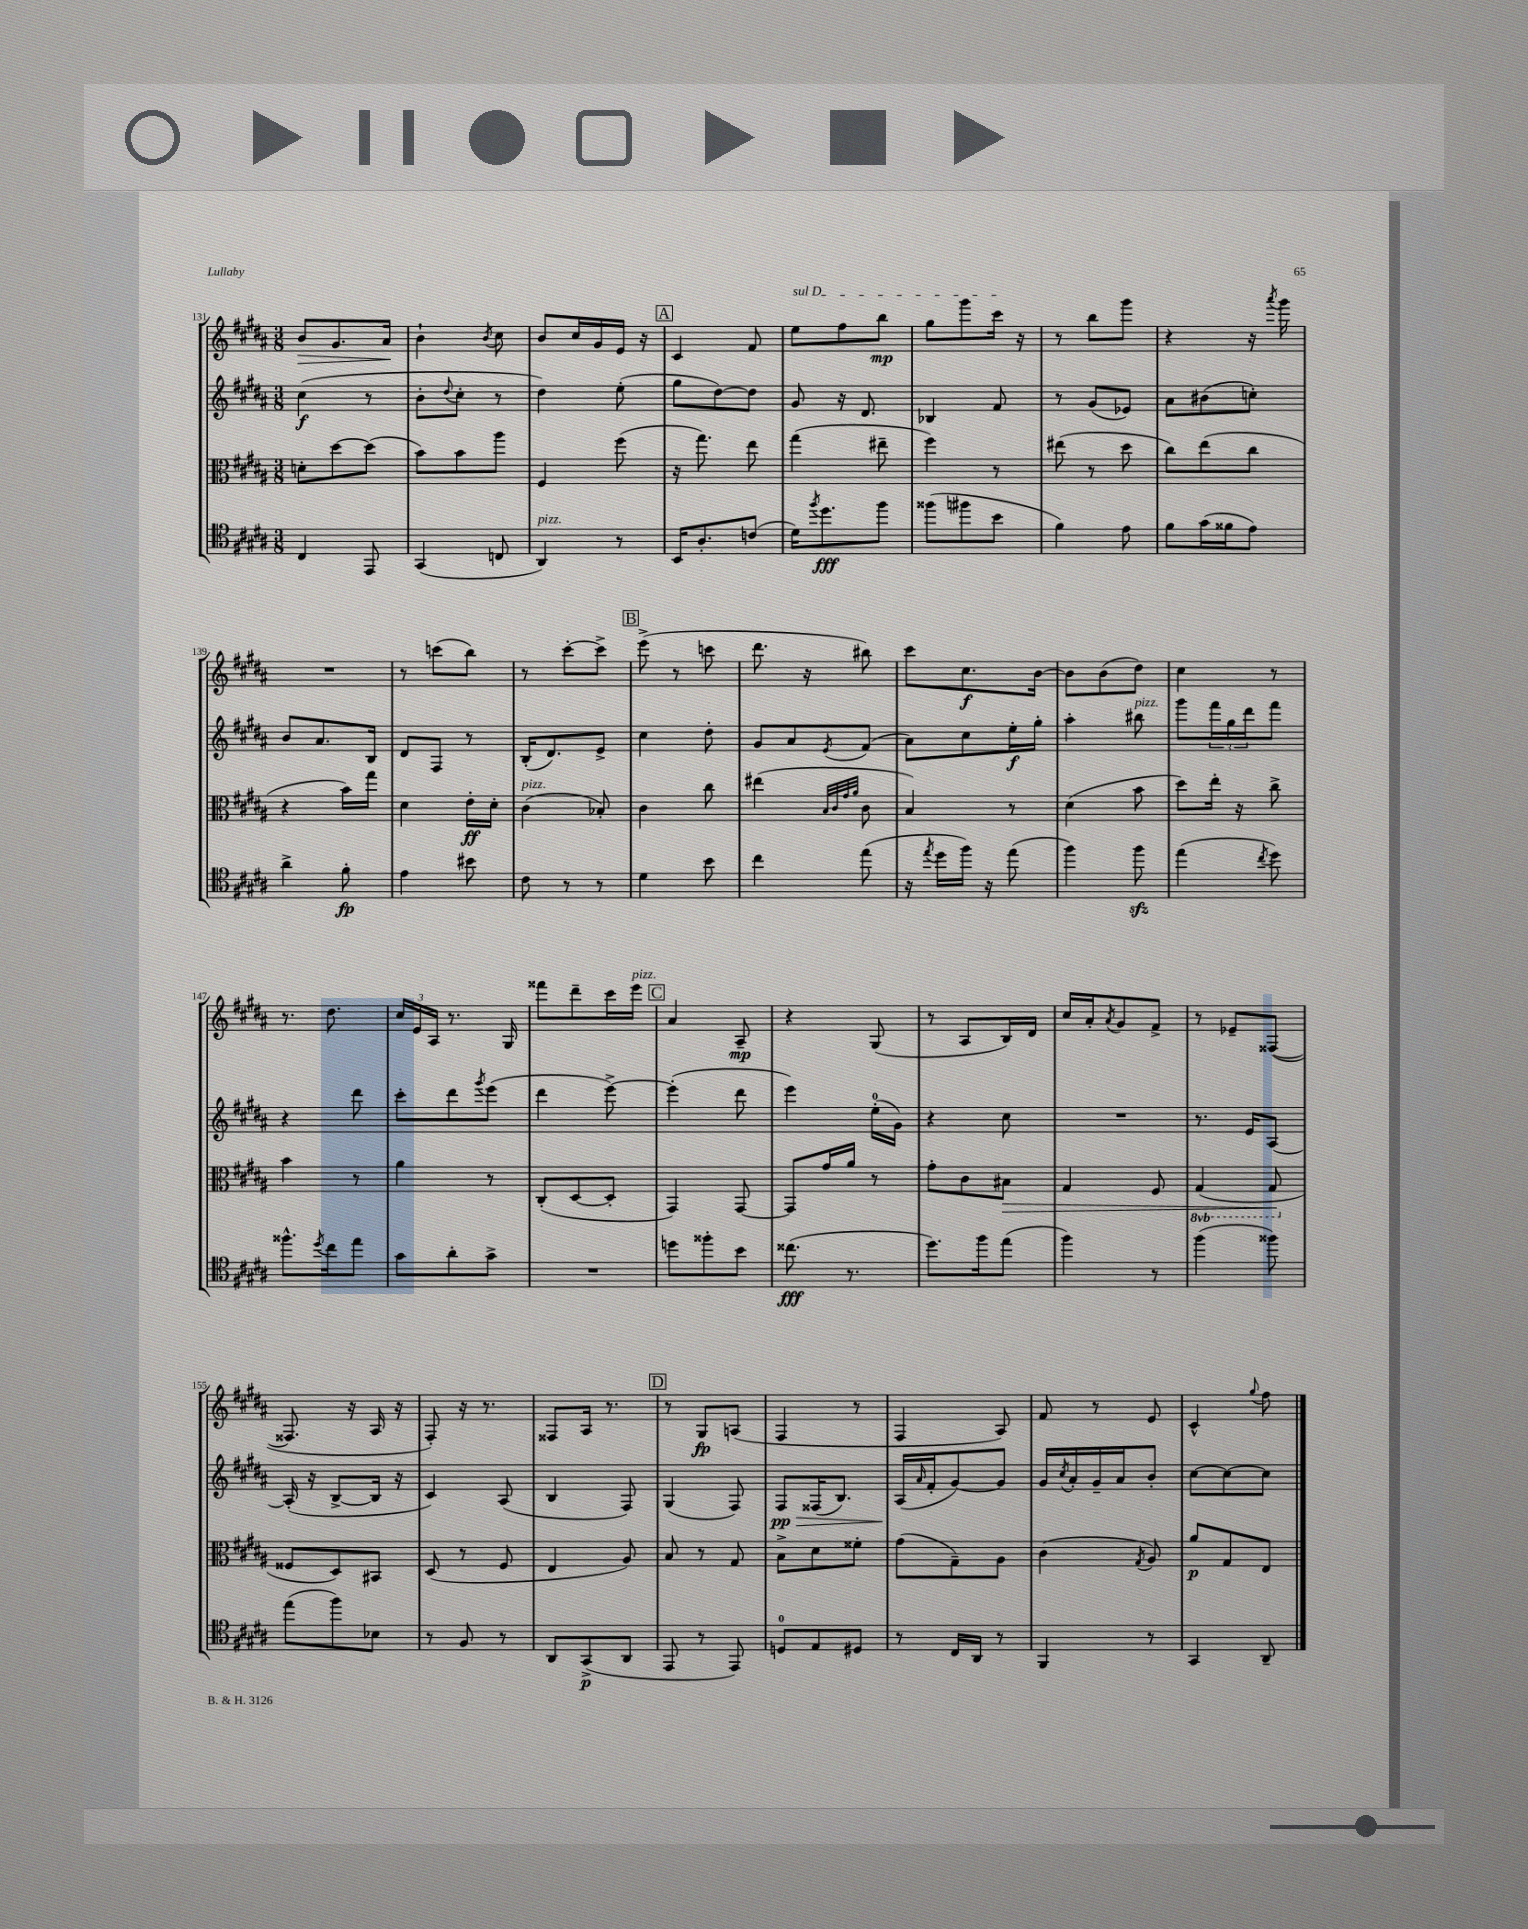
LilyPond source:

<<
\new StaffGroup <<
\new Staff = "s0" {
    \clef treble \key b \major \numericTimeSignature \time 3/8
    b'8\> gis'8. ais'16\! |
    b'4-! \acciaccatura { b'8 } cis''8 |
    b'8 cis''16 gis'16 e'16 r16 |
    \mark \markup { \box "A" } cis'4 fis'8 |
    \once \override TextSpanner.bound-details.left.text = \markup { \italic "sul D" } e''8\startTextSpan fis''8 b''8\mp |
    gis''8 gis'''8 cis'''16\stopTextSpan r16 |
    r8 b''8 gis'''8 |
    r4 r16 \acciaccatura { ais'''8 } gis'''16 |
    R4. |
    r8 c'''8( b''8) |
    r8 cis'''8~-. cis'''8-> |
    \mark \markup { \box "B" } e'''8->( r8 c'''8 |
    dis'''8. r16 bis''8) |
    cis'''8 cis''8.\f b'16~ |
    b'8 b'8( dis''8) |
    cis''4 r8 |
    r8. dis''8. |
    \tuplet 3/2 { cis''16 e'16 ais16 } r8. gis16 |
    fisis'''8 dis'''8-- cis'''16 e'''16^\markup { \italic "pizz." } |
    \mark \markup { \box "C" } ais'4 ais8--\mp |
    r4 gis8( |
    r8 ais8 b16) dis'16 |
    cis''16 ais'16-. \acciaccatura { ais'8 } gis'8 fis'8-> |
    r8 ees'8-- fisis8~( |
    fisis8. r16 ais16 r16 |
    fis8-.) r16 r8. |
    fisis8 ais16 r8. |
    \mark \markup { \box "D" } r8 gis8\fp a8( |
    fis4 r8 |
    fis4 ais8) |
    fis'8 r8 e'8 |
    cis'4-^ \appoggiatura { gis''8 } fis''8 \bar "|." |
}
\new Staff = "s1" {
    \clef treble \key b \major \numericTimeSignature \time 3/8
    cis''4\f( r8 |
    b'8-. \appoggiatura { dis''8 } cis''8-. r8 |
    dis''4) e''8-.( |
    \mark \markup { \box "A" } gis''8 dis''8~) dis''8 |
    gis'8 r16 dis'8. |
    bes4 fis'8 |
    r8 gis'8( ees'8) |
    ais'8 bis'8( c''8-.) |
    b'8 ais'8. b16 |
    dis'8 fis8 r8 |
    b16-.( dis'8.) e'8-> |
    \mark \markup { \box "B" } cis''4 dis''8-. |
    gis'8 ais'8 \acciaccatura { e'8 } fis'8( |
    ais'8) cis''8 e''16-.\f gis''16-. |
    ais''4-. bis''8^\markup { \italic "pizz." } |
    gis'''8 \tuplet 3/2 { fis'''16 gis''16 dis'''16 } fis'''8 |
    r4 dis'''8 |
    cis'''8-. dis'''8 \acciaccatura { gis'''8 } e'''8( |
    dis'''4 e'''8~->) |
    \mark \markup { \box "C" } e'''4-.( dis'''8 |
    e'''4) e''16-0-.( gis'16) |
    r4 cis''8 |
    R4. |
    r8. e'16 ais8~ |
    ais16-.( r16 b8~-> b16 r16 |
    cis'4) ais8( |
    b4 fis8) |
    \mark \markup { \box "D" } gis4( fis8) |
    fis8\pp\> fisis16( b8.) |
    ais16\!( \grace { ais'16 } fis'16-. gis'8~) gis'8 |
    gis'16 \acciaccatura { cis''8 } ais'16-. gis'16-- ais'16 b'8-. |
    cis''8~ cis''8~ cis''8 \bar "|." |
}
\new Staff = "s2" {
    \clef alto \key b \major \numericTimeSignature \time 3/8 \set Staff.ottavationMarkups = #ottavation-simple-ordinals
    d'8-. dis''8~ dis''8( |
    b'8) b'8 ais''8 |
    fis4 fis''8( |
    \mark \markup { \box "A" } r16 gis''8.) e''8 |
    gis''4( eis''8-- |
    fis''4) r8 |
    eis''8( r8 dis''8 |
    cis''8) e''8( cis''8 |
    r4 b'16) gis''16 |
    dis'4 e'16-.\ff dis'16-. |
    cis'4^\markup { \italic "pizz." }( bes8-.) |
    \mark \markup { \box "B" } cis'4 cis''8 |
    eis''4( \grace { b32 cis'32 gis'32 ais'32 } cis'8 |
    b4) r8 |
    dis'4( b'8 |
    dis''8) e''16-. r16 cis''8-> |
    b'4 r8 |
    ais'4 r8 |
    cis8-.( dis8~ dis8-. |
    \mark \markup { \box "C" } gis,4) gis,8~ |
    gis,8 gis'16 ais'16 r8 |
    gis'8-. cis'8 bis8\> |
    gis4 fis8 |
    \ottava #-1 gis,4( gis,8\! \ottava #0 |
    fisis8 dis8) bis,8 |
    dis8( r8 fis8 |
    e4 ais8) |
    \mark \markup { \box "D" } b8 r8 gis8 |
    b8-> dis'8 fisis'8-. |
    gis'8( gis8--) ais8 |
    cis'4( \acciaccatura { gis8 } ais8) |
    ais'8\p gis8 e8 \bar "|." |
}
\new Staff = "s3" {
    \clef tenor \key b \major \numericTimeSignature \time 3/8
    cis4 e,8 |
    gis,4( c8 |
    ais,4^\markup { \italic "pizz." }) r8 |
    \mark \markup { \box "A" } b,16 ais8.-. c'8( |
    dis'16) \acciaccatura { fis''8 } dis''8.\fff fis''8 |
    fisis''8( fis''8 b'8 |
    fis'4) e'8 |
    fis'8 gis'16( fisis'16 e'8) |
    ais'4-> fis'8-.\fp |
    e'4 bis'8 |
    cis'8 r8 r8 |
    \mark \markup { \box "B" } dis'4 b'8 |
    cis''4 e''8( |
    r16 \acciaccatura { e''8 } dis''16 fis''16) r16 e''8( |
    fis''4) fis''8\sfz |
    e''4( \acciaccatura { cis''8 } dis''8) |
    fisis''8.-^ \acciaccatura { dis''8 } cis''16 e''8 |
    gis'8 ais'8-. gis'8-> |
    R4. |
    \mark \markup { \box "C" } d''8 fisis''8-. b'8 |
    cisis''8.\fff( r8. |
    dis''8.) fis''16 e''8( |
    fis''4) r8 |
    fis''4( fisis''8) |
    e''8( fis''8) bes8 |
    r8 fis8 r8 |
    ais,8 gis,8->\p( ais,8 |
    \mark \markup { \box "D" } e,8 r8 e,8) |
    d8-0 e8 dis8 |
    r8 cis16 ais,16 r8 |
    fis,4 r8 |
    gis,4 ais,8-- \bar "|." |
}
>>
>>
\layout { \context { \Score currentBarNumber = #131 } }
